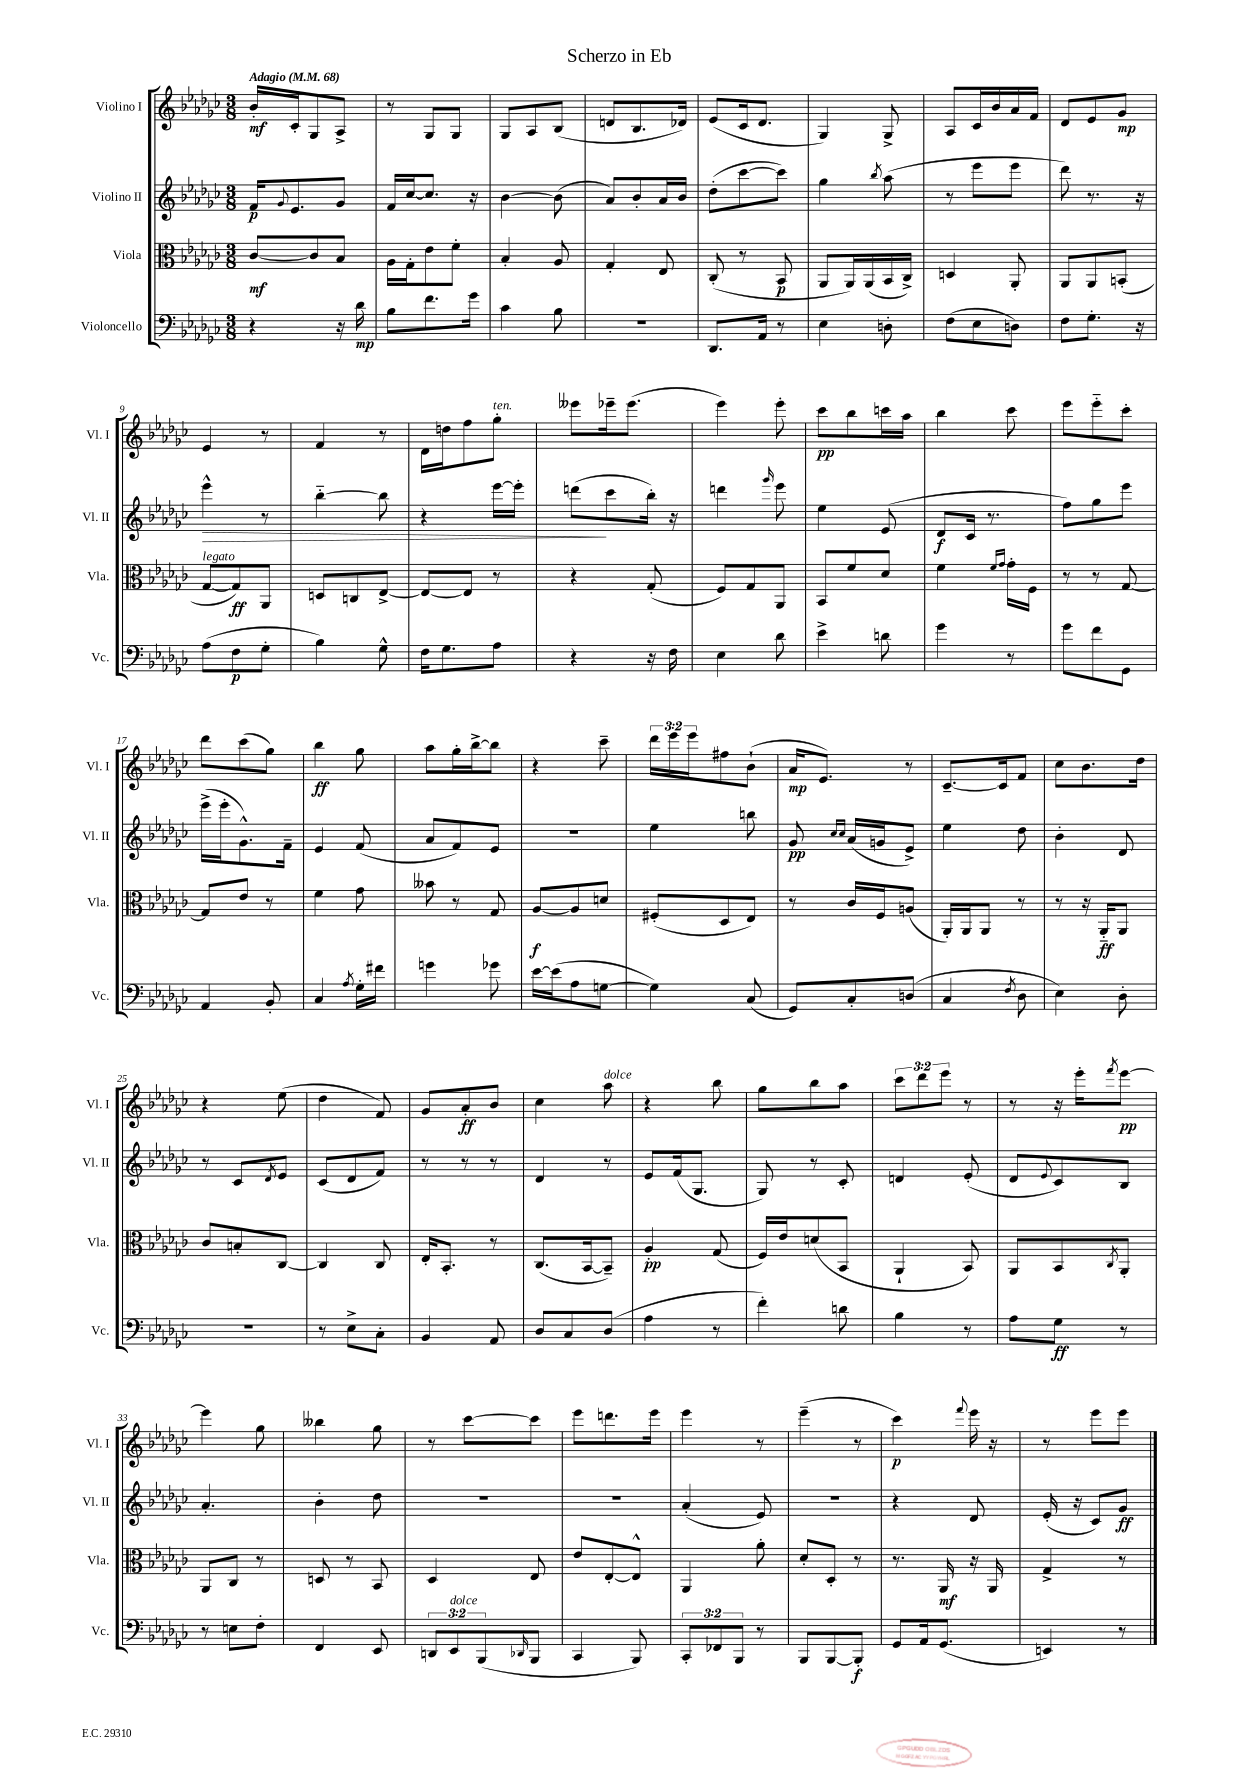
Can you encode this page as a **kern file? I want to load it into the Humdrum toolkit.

**kern	**kern	**kern	**kern
*staff4	*staff3	*staff2	*staff1
*clefF4	*clefC3	*clefG2	*clefG2
*k[b-e-a-d-g-c-]	*k[b-e-a-d-g-c-]	*k[b-e-a-d-g-c-]	*k[b-e-a-d-g-c-]
*M3/8	*M3/8	*M3/8	*M3/8
*MM68	*MM68	*MM68	*MM68
4r	[8c-	16f	16b-'
.	.	8qqg-	.
.	.	8.e-	16c-'
.	8c-]	.	8G-
16r	8B-	8g-	8A-^
16d-	.	.	.
=	=	=	=
8B-	16A-	16f	8r
.	16G-'	[16cc-	.
8.f	8e-	8.cc-]	8G-
.	8f'	.	8G-
16g-	.	16r	.
=	=	=	=
4c-	4B-'	[4b-	8G-
.	.	.	8A-
8B-	8A-	(8b-]	(8B-
=	=	=	=
4.r	4G-'	8a-)	8d
.	.	8b-'	8.B-
.	8E-	16a-	.
.	.	16b-	16d-)
=	=	=	=
8.DD-	(8C-'	(8dd-'	(8e-
.	8r	[8ccc-	16c-
16AA-	.	.	8.d-
8r	8BB-	8ccc-])	.
=	=	=	=
4E-	8AA-	4gg-	4G-)
.	16AA-)	.	.
.	(16AA-	.	.
.	.	8qbb-	.
8D'	16BB-	(8aa-	8G-^
.	16C-^)	.	.
=	=	=	=
(8F	4D	8r	8A-
8E-	.	8eee-	16c-
.	.	.	16b-
8D)	8AA-'	8eee-	16a-
.	.	.	16f
=	=	=	=
8F	8AA-	8ddd-)	8d-
8.G-'	8AA-	8.r	8e-
.	(8BB'	.	8g-
16r	.	16r	.
=	=	=	=
(8A-	[8G-	4eee-^^	4e-
8F	8G-])	.	.
8G-'	8AA-	8r	8r
=	=	=	=
4B-)	8D	[4bb-'~	4f
.	8C	.	.
8G-^^	[8E-^	8bb-]	8r
=	=	=	=
16F	8E-_	4r	16d-
8.G-	.	.	16dd
.	8E-]	.	8ff
8A-	8r	[16eee-	8gg-'
.	.	16eee-']	.
=	=	=	=
4r	4r	(8ddd	8eee--
.	.	8ccc-	16eee-~
.	.	.	(8.eee-
16r	(8G-'	16bb-')	.
16F	.	16r	.
=	=	=	=
4E-	8F)	4ddd	4eee-)
.	8G-	.	.
.	.	16qqggg-	.
8d-	8AA-	8eee-	8eee-'
=	=	=	=
4e-^	8BB-	4ee-	8ccc-
.	8f	.	8bb-
8d	8d-	(8e-	16ccc
.	.	.	16aa-
=	=	=	=
4g-	4f	8d-	4bb-
.	.	16c-	.
.	.	8.r	.
.	16qqf	.	.
.	16qqg-	.	.
8r	16g-'	.	8ccc-
.	16F	.	.
=	=	=	=
8g-	8r	8ff)	8eee-
8f	8r	8gg-	8eee-'~
8GG-	[8G-	8eee-	8ccc-'
=	=	=	=
4AA-	8G-]	(16eee-^	8ddd-
.	.	16eee-'	.
.	8e-	8.g-^^)	(8ccc-
8BB-'	8r	.	8gg-)
.	.	16f~	.
=	=	=	=
4C-	4f	4e-	4bb-
8qA-	.	.	.
16G-'	8g-	(8f	8gg-
16f#	.	.	.
=	=	=	=
4g	8b--	8a-	8aa-
.	8r	8f)	16gg-'
.	.	.	[16bb-^
8g-	8G-	8e-	8bb-]
=	=	=	=
[16e-	[8A-	4.r	4r
(16e-]	.	.	.
8A-	8A-]	.	.
[8G	8d	.	8ccc-~
=	=	=	=
4G])	(8F#'	4ee-	24ddd-
.	.	.	24eee-
.	.	.	24eee-
.	8D-	.	8ff#
(8C-	8E-)	8bb	(8b-`
=	=	=	=
8GG-)	8r	8g-	16a-
.	.	.	8.e-)
.	.	16qqcc-	.
.	.	16qqcc-	.
8C-'	16c-	(16a-	.
.	16F	16g	.
(8D	(8A	8e-^)	8r
=	=	=	=
4C-	16AA-')	4ee-	[8.c-~
.	16AA-	.	.
.	8AA-	.	.
.	.	.	16c-]
8qF	.	.	.
8D-	8r	8dd-	8f
=	=	=	=
4E-)	8r	4b-'	8cc-
.	16r	.	8.b-
.	16AA-'~	.	.
8D-'	8AA-	8d-	.
.	.	.	16dd-
=	=	=	=
4.r	8c-	8r	4r
.	8B'	8c-	.
.	.	8qd-	.
.	[8C-	8e-	(8ee-
=	=	=	=
8r	4C-]	(8c-	4dd-
8E-^	.	8d-	.
8C-'	8C-	8f)	8f)
=	=	=	=
4BB-	16E-'	8r	8g-
.	8.BB-'	.	.
.	.	8r	8a-'
8AA-	8r	8r	8b-
=	=	=	=
8D-	(8.C-	4d-	4cc-
8C-	.	.	.
.	[16BB-	.	.
(8D-	8BB-~])	8r	8aa-
=	=	=	=
4A-	4A-'	8e-	4r
.	.	(16f	.
.	.	8.G-	.
8r	(8G-	.	8bb-
=	=	=	=
4f')	16F)	8G-)	8gg-
.	16e-	.	.
.	(8d	8r	8bb-
8d	8BB-	8c-'	8aa-
=	=	=	=
4B-	4AA-`	4d	12ccc-
.	.	.	12ddd-
.	.	.	12eee-
8r	8BB-)	(8e-'	8r
=	=	=	=
8A-	8AA-	8d-	8r
.	.	8qqe-	.
8G-	8BB-	8c-)	16r
.	.	.	16eee-'
.	8qC-	.	8qfff
8r	8AA-'	8B-	[8eee-
=	=	=	=
8r	8AA-	4.a-'	4eee-]
8E	8C-	.	.
8F'	8r	.	8gg-
=	=	=	=
4FF	8D	4b-'	4bb--
.	8r	.	.
8EE-	8BB-	8dd-	8gg-
=	=	=	=
12DD	4D-	4.r	8r
12EE-	.	.	.
.	.	.	[8ccc-
(12BBB-	.	.	.
16qqDD-	.	.	.
8BBB-	8E-	.	8ccc-]
=	=	=	=
4CC-	8e-	4.r	8eee-
.	[8E-'	.	8.ddd
8BBB-)	8E-^^]	.	.
.	.	.	16eee-
=	=	=	=
12CC-'	4AA-	(4a-'	4eee-
12FF-	.	.	.
12BBB-	.	.	.
8r	8a-'	8e-)	8r
=	=	=	=
8BBB-	8d-'	4.r	(4eee-~
[8BBB-	8D-'	.	.
8BBB-']	8r	.	8r
=	=	=	=
8GG-	8.r	4r	4ccc-)
16AA-	.	.	.
(8.GG-	16AA-	.	.
.	.	.	8qqfff
.	16r	8d-	16eee-
.	16AA-	.	16r
=	=	=	=
4EE)	4G-^	(16e-'	8r
.	.	16r	.
.	.	8c-)	8eee-
8r	8r	8g-	8eee-
==	==	==	==
*-	*-	*-	*-
